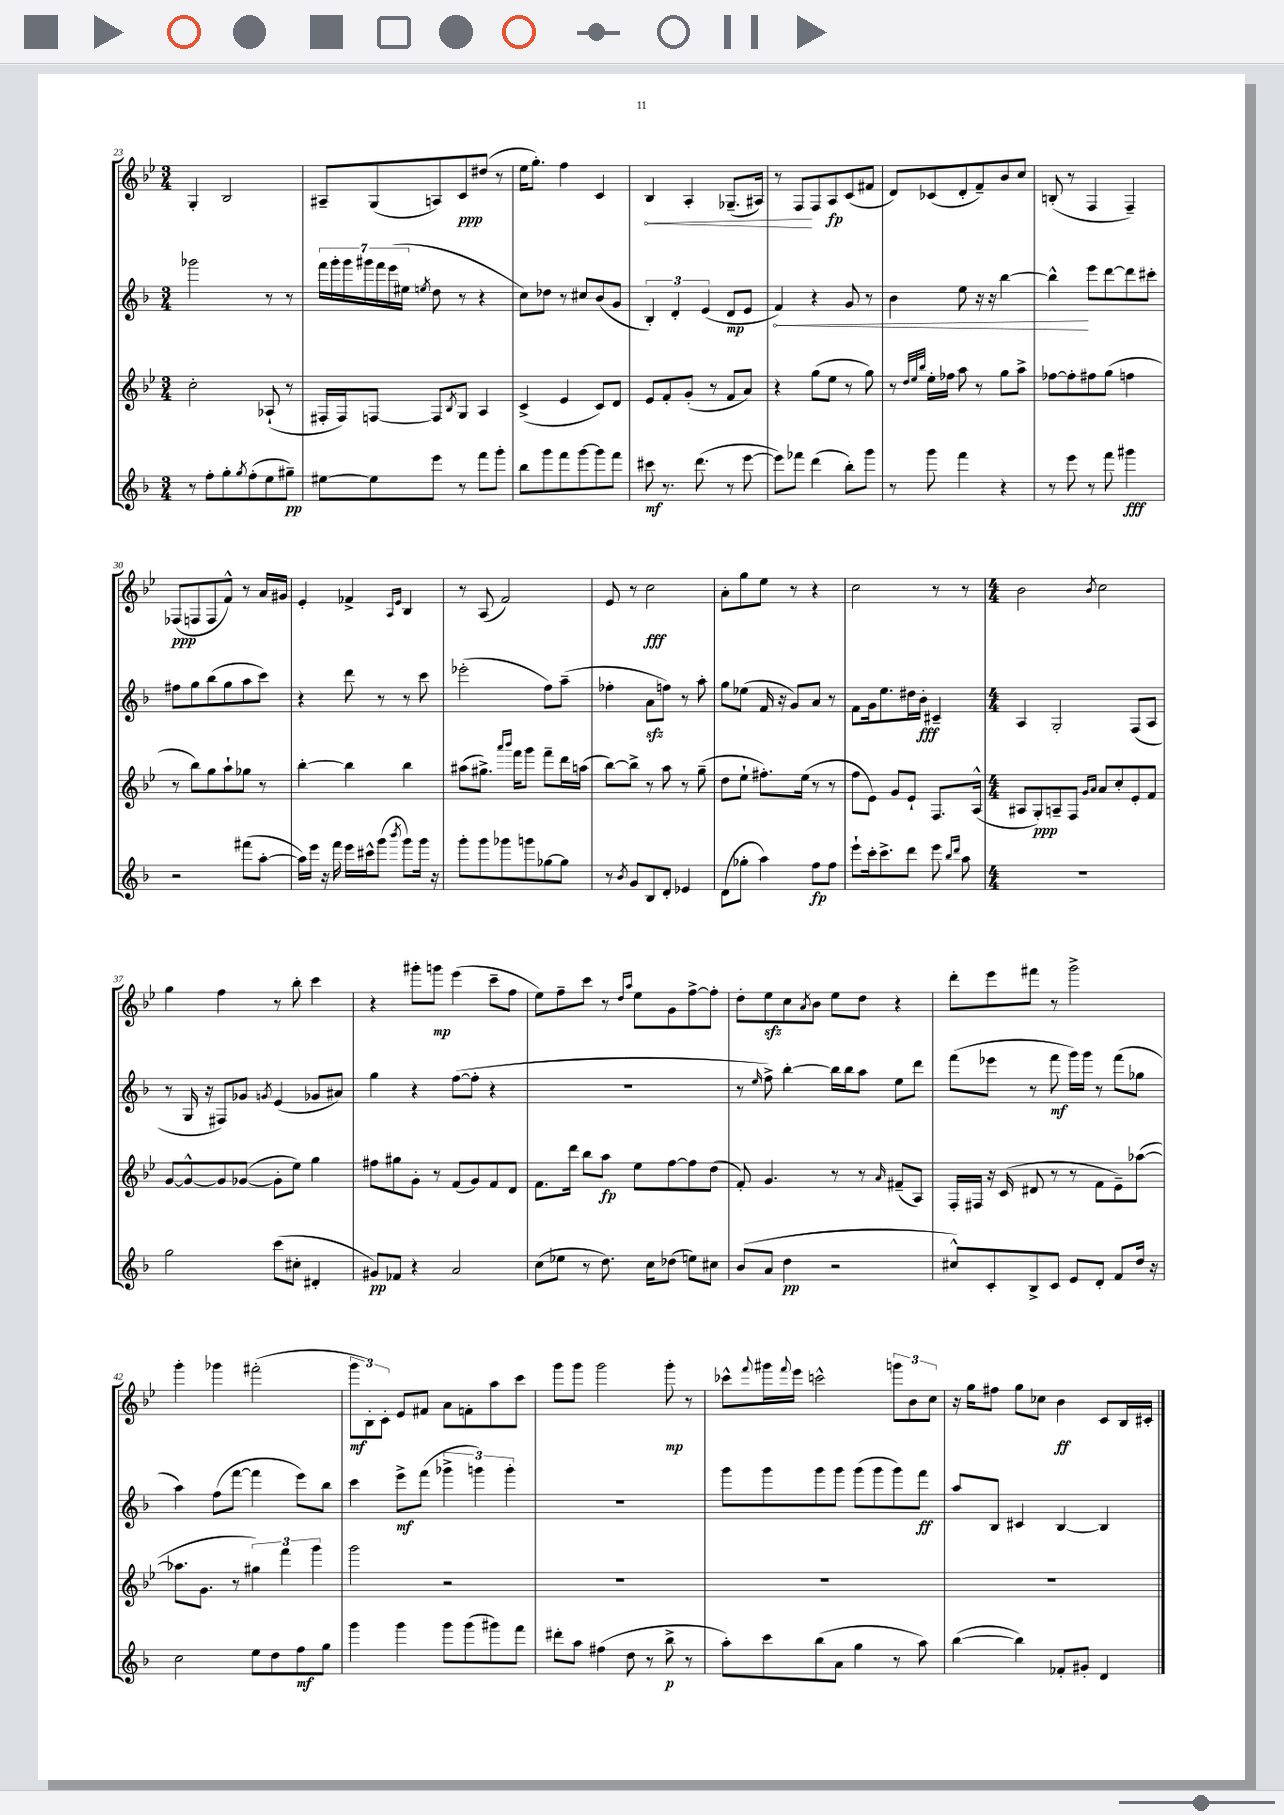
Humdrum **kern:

**kern	**kern	**kern	**kern
*staff4	*staff3	*staff2	*staff1
*clefG2	*clefG2	*clefG2	*clefG2
*k[b-]	*k[b-e-]	*k[b-]	*k[b-e-]
*M3/4	*M3/4	*M3/4	*M3/4
8r	2cc'	2ggg-	4G'
8ff'	.	.	.
8gg'	.	.	2B-
8qgg	.	.	.
(8ff'	.	.	.
8ee	(8A-`	8r	.
8gg#~)	8r	8r	.
=	=	=	=
[8ee#	16F#'	28fff	8A#~
.	.	28ggg'	.
.	16F#)	.	.
.	.	28ggg	.
.	.	28ggg#	.
8ee#]	[8F	.	(8G
.	.	28fff	.
.	.	(28eee	.
.	.	28ee#	.
.	.	8qee	.
8eee	8F]	8dd	8A)
.	8qB-	.	.
8r	8G	8r	8c
8fff	4A	4r	(8dd#
8ggg'	.	.	8r
=	=	=	=
8bb-	(4c^	8cc)	16ee-
.	.	.	8.gg')
8ggg	.	8dd-	.
8fff	4e-	8r	4ff
[8ggg	.	8cc#	.
8ggg]	8c)	(8b-	4c
8fff	8d	8g	.
=	=	=	=
8ccc#	8e-	6B-')	4B-
8.r	8f'	.	.
.	.	6d'	.
.	(8g'	.	4A'
(8.ddd	.	.	.
.	.	(6e	.
.	8r	.	.
8r	8f	8d	(8.G-~
[8eee	8a)	8e	.
.	.	.	16A#)
=	=	=	=
8eee])	4r	4f)	8r
8fff-	.	.	8F
(4ddd	(8gg	4r	8F
.	8ee-	.	8A
8bb-')	8r	8g	(8c
8ggg	8gg)	8r	8f#
=	=	=	=
8r	8r	4b-	8d)
.	32qqdd	.	.
.	32qqee-	.	.
.	32qqbb-	.	.
8ggg	16ee-'	.	(8c-
.	16ff-	.	.
4fff	8aa	8ee	8d'
.	8r	16r	8f~)
.	.	16r	.
4r	8gg	[4bb-	8b-
.	8aa^	.	8cc
=	=	=	=
8r	[8ff-	4bb-^^]	(8B'
8eee	8ff-']	.	8r
8r	8ff#	8eee	4F
8fff	(8gg	[8ddd	.
4ggg#	4ff	8ddd]	4F~)
.	.	8ccc#'	.
=	=	=	=
2r	8r	8ff#	(8F-
.	8bb-)	8gg	8F
.	8gg	(8bb-	8F
.	8aa`	8gg	8f^^)
(8fff#	8gg-	8aa	8r
[8aa'	8r	8ccc)	16a
.	.	.	16g#
=	=	=	=
16aa])	[4bb-'	4r	4e-'
16eee	.	.	.
16r	.	.	.
16fff	.	.	.
16eee	4bb-]	8ddd	4f-^
16ccc#^^	.	.	.
(8ggg	.	8r	.
.	.	.	16qqA
8qbbb-	.	.	16qqe-
8ggg)	4bb-	8r	4B-
16ggg	.	8ccc	.
16r	.	.	.
=	=	=	=
8ggg'	(8aa#	(2eee-'	8r
8ggg	8.gg#^)	.	(8A
8ggg-	.	.	2f)
.	16qqaaa	.	.
.	16qqbbb-	.	.
.	16fff	.	.
8ggg	8ggg	.	.
[8gg-	8fff~	8ff)	.
8gg-]	16ddd	(8aa~	.
.	(16aa	.	.
=	=	=	=
8r	[8bb-)	4ff-'	8e-
8qb-	.	.	.
8g	8bb-^]	.	8r
8B-	8r	8a	2cc
8d'	8aa	8ff)	.
4e-	8r	8r	.
.	(8gg~	8aa'	.
=	=	=	=
(8d	8dd	8gg	8a'
8gg-'	8ee-`	(8ee-	8gg
4aa)	8.ff#')	16f	8ee-
.	.	16r	.
.	.	8g)	8r
.	(16ee-	.	.
8ff	8r	8a	4r
8ff	8r	8r	.
=	=	=	=
8eee`	8ff	8f	2cc
16ccc'	8e-)	16g	.
8.ccc^	.	8.ee	.
.	8g	.	.
8ddd	8e-`	16dd#	.
.	.	16b-'	.
8eee	8.F	4c#~	8r
16qqbb-	.	.	.
16qqddd	.	.	.
8aa	.	.	8r
.	(16A^^	.	.
=	=	=	=
*M4/4	*M4/4	*M4/4	*M4/4
1r	8A#	4A	2b-
.	8G')	.	.
.	8A~	2G'	.
.	8F	.	.
.	16qqg	.	.
.	16qqa	.	8qb-
.	8a	.	2cc
.	8cc'	.	.
.	8e-'	(8F	.
.	8f	8A	.
=	=	=	=
2gg	[8g	8r	4gg
.	8g^^_	16G	.
.	.	16r	.
.	8g]	8F#)	4ff
.	([8g-	8g-	.
.	.	8qg	.
(8ccc	8g-']	(4e	8r
8cc#'	8ee-)	.	8bb-'
4d#'	4gg	8g-	4ccc
.	.	8a#)	.
=	=	=	=
8g#)	8ff#	4gg	4r
8f-	8gg#	.	.
4r	8g'	4r	8ggg#'
.	8r	.	8ggg
2a	(8f	([8ff	(4eee-
.	8g)	8ff']	.
.	8f	4r	8ccc~
.	8d	.	8ff
=	=	=	=
(8cc	8.f	1r	8ee-)
8ee-	.	.	8ff~
.	16ddd	.	.
8r	8bb-	.	8ccc
8.dd)	8aa	.	8r
.	.	.	16qqdd
.	.	.	16qqaa
.	8ee-	.	8ee-
16cc	.	.	.
(8dd-	[8ff	.	8g
8ee)	8ff]	.	[8ff^
8cc#	(8dd	.	8ff']
=	=	=	=
(8b-	8f')	8r	8dd'
.	.	16qqee	.
8a	4.g	8ff^)	8ee-
4dd	.	[4bb-'	8cc
.	.	.	8qa
.	.	.	8b-
2r	8r	16bb-]	8ee-
.	.	16bb-	.
.	8r	8aa	8dd
.	16qqa	.	.
.	(8f#~	8ee	4r
.	8A)	8ddd	.
=	=	=	=
8cc#^^)	16F'	(8fff	8ddd'
.	16F#	.	.
8c'	16r	8eee-	8eee-
.	(16c	.	.
8B-^	8d#	8r	8fff#
8c	8r	8fff	8r
8e	8r	16ggg)	2ggg^
.	.	16ggg	.
8d'	8f	8r	.
8f	8e-~)	(8fff	.
16dd	([8aa-	8gg-	.
16r	.	.	.
=	=	=	=
2cc	8.aa-]	4aa)	4ggg'
.	8.g	.	.
.	.	(8ff	4ggg-
.	8r	[8fff	.
8ee	6gg#)	4fff]	(2fff#'
8dd	.	.	.
.	6fff	.	.
8ff	.	8eee)	.
.	6ggg	.	.
8gg	.	8bb-	.
=	=	=	=
4ggg	2ggg	4ccc	12ggg
.	.	.	12B-')
.	.	.	12c'
4ggg	.	8eee^	8e-
.	.	(8fff	8f#
8ggg	2r	6ggg-^	8a
(8ggg	.	.	8f'
.	.	6ggg)	.
8ggg#)	.	.	8aa
.	.	6ggg'	.
8fff	.	.	8ccc
=	=	=	=
8ddd#'	1r	1r	8ggg
8aa	.	.	8ggg
(4ff#	.	.	2ggg
8dd	.	.	.
8r	.	.	.
8bb-^	.	.	8ggg'
8r	.	.	8r
=	=	=	=
8aa')	1r	8ggg	8ccc-^^
.	.	.	8qqfff
8ccc	.	8ggg	16ggg#
.	.	.	8qqfff
.	.	.	16eee-
(8bb-	.	8ggg	2ccc^^
8a	.	8ggg	.
4gg	.	(8ggg	.
.	.	8ggg	.
8r	.	8ggg)	12ggg
.	.	.	12b-
8aa)	.	8fff	.
.	.	.	12cc
=	=	=	=
([4bb-	1r	8aa	16r
.	.	.	16gg
.	.	8B-	8ff#
4bb-])	.	4c#	8gg
.	.	.	8cc-
8f-'	.	[4B-	4b-
8g#'	.	.	.
4d	.	4B-]	8c
.	.	.	16B-
.	.	.	16c#'
==	==	==	==
*-	*-	*-	*-
